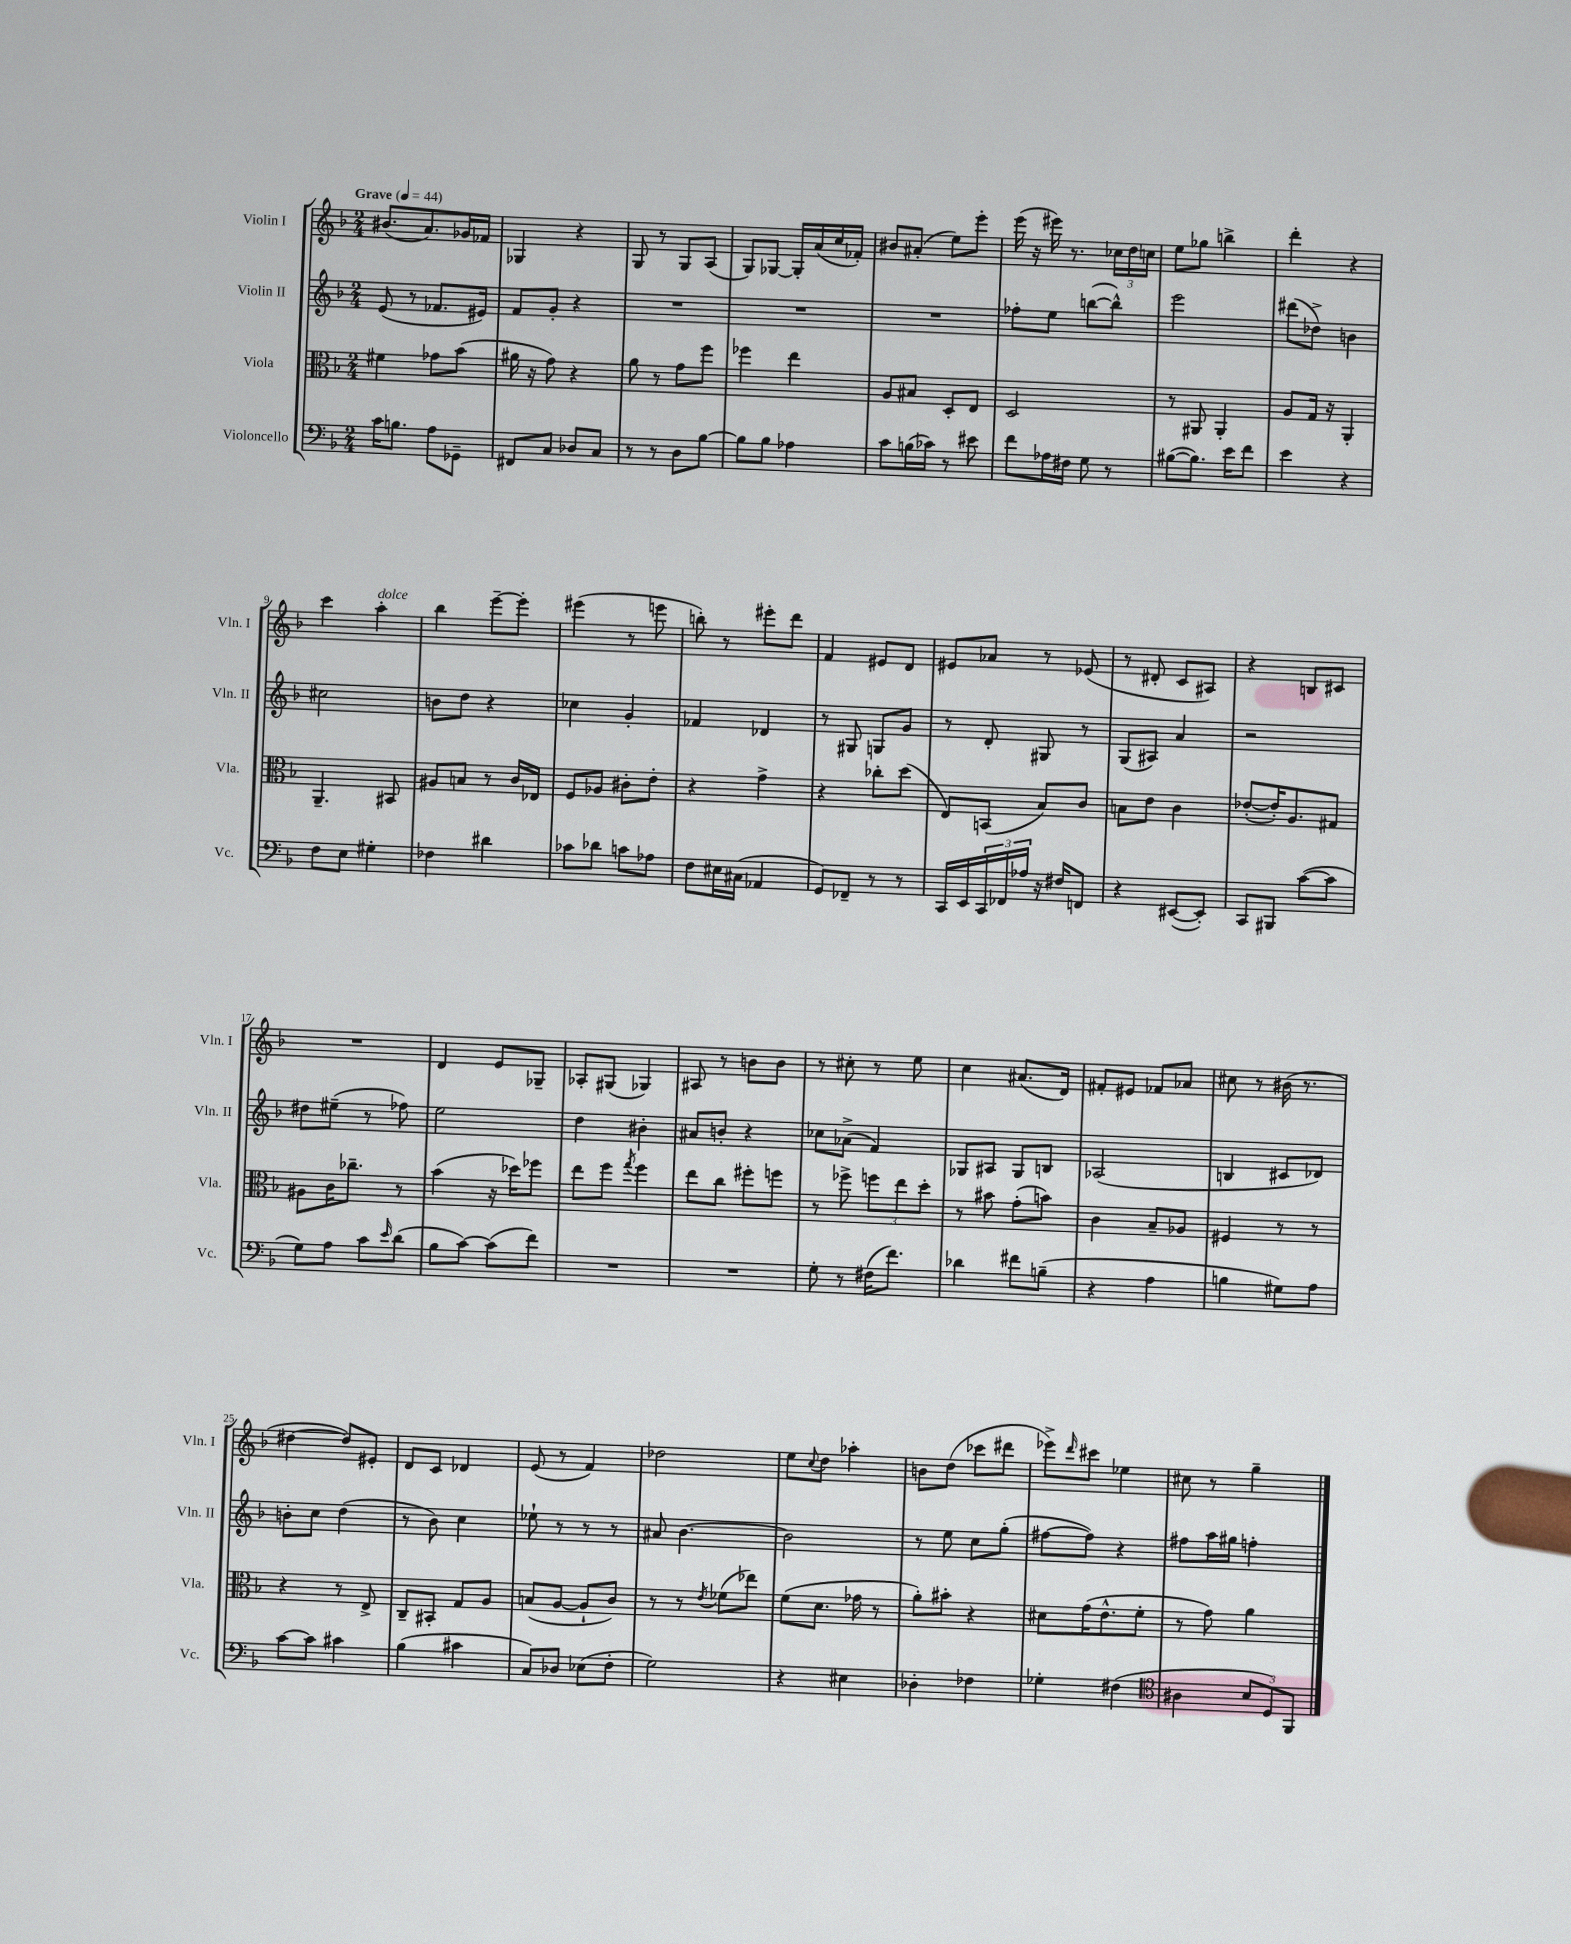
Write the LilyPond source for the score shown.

<<
\new StaffGroup <<
\new Staff = "s0" \with { instrumentName = "Violin I" shortInstrumentName = "Vln. I" } {
    \clef treble \key f \major \numericTimeSignature \time 2/4 \tempo "Grave" 4 = 44
    bis'8.( a'8.) ges'16 fes'16 |
    ges4 r4 |
    g8 r8 g8 a8( |
    g8) ges8~ ges16-. a'16( c''16 fes'16-.) |
    bis'8 ais'8-.( e''8) e'''8-. |
    e'''16( r16 eis'''16) r8. \tuplet 3/2 { ces''16 d''16 c''16 } |
    e''8 ges''8 b''4-> |
    d'''4-. r4 |
    c'''4 a''4-.^\markup { \italic "dolce" } |
    bes''4 e'''8~-- e'''8-. |
    eis'''4( r8 e'''8 |
    b''8-.) r8 eis'''8-. d'''8 |
    f'4 eis'8 d'8 |
    eis'8 aes'8 r8 ees'8( |
    r8 dis'8-. c'8 ais8) |
    r4 b8 cis'8 |
    R2 |
    d'4 e'8 ges8-- |
    aes8-. gis8( ges4) |
    ais8 r8 b'8 b'8 |
    r8 cis''8-. r8 e''8 |
    c''4 ais'8.( d'16) |
    fis'8-. eis'8 fes'8 aes'8 |
    cis''8 r8 bis'16( r8. |
    dis''4~ dis''8) eis'8-. |
    d'8 c'8 des'4 |
    e'8( r8 f'4) |
    des''2 |
    e''8 \appoggiatura { c''8 } d''8 aes''4-. |
    b'8 d''8( ces'''8 dis'''8 |
    ees'''8->) \grace { d'''16 } cis'''8 ees''4 |
    cis''8 r8 g''4-- \bar "|." |
}
\new Staff = "s1" \with { instrumentName = "Violin II" shortInstrumentName = "Vln. II" } {
    \clef treble \key f \major \numericTimeSignature \time 2/4
    e'8( r8 fes'8. eis'16) |
    f'8 g'8-. r4 |
    R2 |
    R2 |
    R2 |
    fes''8-. e''8 b''8~( b''8-^) |
    e'''2 |
    dis'''8( des''8->) b'4 |
    cis''2 |
    b'8 d''8 r4 |
    ces''4 g'4-. |
    fes'4 des'4 |
    r8 gis8 g8 g'8 |
    r8 d'8-. gis8 r8 |
    g8( ais8) a'4 |
    r2 |
    dis''8 eis''8--( r8 fes''8) |
    e''2 |
    d''4 bis'4-. |
    ais'8 b'8-. r4 |
    ces''8 aes'8->( f'4) |
    ges8 ais8 ges8 b8 |
    aes2( |
    b4 cis'8 des'8) |
    b'8-. c''8 d''4( |
    r8 bes'8) c''4 |
    ees''8-! r8 r8 r8 |
    ais'8 bes'4.~ |
    bes'2 |
    r8 e''8 c''8 g''8-.( |
    fis''8~ fis''8) r4 |
    fis''8 a''16 gis''16 f''4-. \bar "|." |
}
\new Staff = "s2" \with { instrumentName = "Viola" shortInstrumentName = "Vla." } {
    \clef alto \key f \major \numericTimeSignature \time 2/4
    fis'4 ges'8 bes'8( |
    ais'16 r16 g'8) r4 |
    a'8 r8 g'8 f''8 |
    fes''4 e''4 |
    a8 bis8 d8-. e8 |
    d2 |
    r8 ais,8 ais,4-. |
    a8 g16 r16 a,4-. |
    a,4.-- bis,8 |
    ais8 b8 r8 c'16 ees16 |
    f8 aes8 cis'8-. e'8-. |
    r4 g'4-> |
    r4 ces''8-. d''8( |
    e8) b,8( bes8) c'8 |
    b8 e'8 c'4 |
    ees'8~-.( ees'16-.) a8. gis8 |
    ais8 c'16 ces''8.-- r8 |
    bes'4( r16 des''16) fes''8 |
    e''8 f''8 \acciaccatura { g''8 } f''4 |
    e''8 c''8 fis''8-. f''8 |
    r8 fes''8-> \tuplet 3/2 { f''8 e''8 d''8-. } |
    r8 bis'8 g'8-.( b'8) |
    c'4 bes8-- aes8 |
    fis4 r8 r8 |
    r4 r8 e8-> |
    c8-- bis,8-. g8 a8 |
    b8( a8~ a8-! c'8) |
    r8 r8 \acciaccatura { e'8 } fes'8( ees''8) |
    f'8( d'8. ges'16 r8 |
    a'8-.) bis'8-. r4 |
    dis'8 g'16( e'8.-^ f'8-. |
    r8 g'8) a'4 \bar "|." |
}
\new Staff = "s3" \with { instrumentName = "Violoncello" shortInstrumentName = "Vc." } {
    \clef bass \key f \major \numericTimeSignature \time 2/4
    c'16 b8. a8 ges,8-- |
    fis,8 c8 des8 c8 |
    r8 r8 d8 bes8~ |
    bes8 bes8 aes4 |
    c'8 b16( ces'16) r8 eis'8 |
    f'8 aes16 fis16 g8 r8 |
    bis8~( bis8.) e'16 f'8 |
    e'4 r4 |
    f8 e8 gis4-. |
    fes4 dis'4 |
    ces'8 des'8 c'8 aes8 |
    f8 eis16 cis16( aes,4 |
    g,8) fes,8-- r8 r8 |
    c,16 e,16 \tuplet 3/2 { c,16 fes,16 aes16 } r16 fis16 f,8 |
    r4 eis,8~( eis,8-.) |
    c,8 bis,,8 c'8~( c'8 |
    g8) a8 c'8 \grace { e'16 } d'8( |
    bes8 c'8~) c'8( f'8) |
    R2 |
    R2 |
    g8-. r8 fis16( f'8.) |
    des'4 fis'8 b8--( |
    r4 a4 |
    b4 gis8) a8 |
    c'8~ c'8 cis'4 |
    bes4( cis'4 |
    c8) des8 ees8( f8-. |
    g2) |
    r4 eis4 |
    des4-. fes4 |
    ges4-. fis4( |
    \clef tenor ais4 \tuplet 3/2 { bes8 d8) f,8 } \bar "|." |
}
>>
>>
